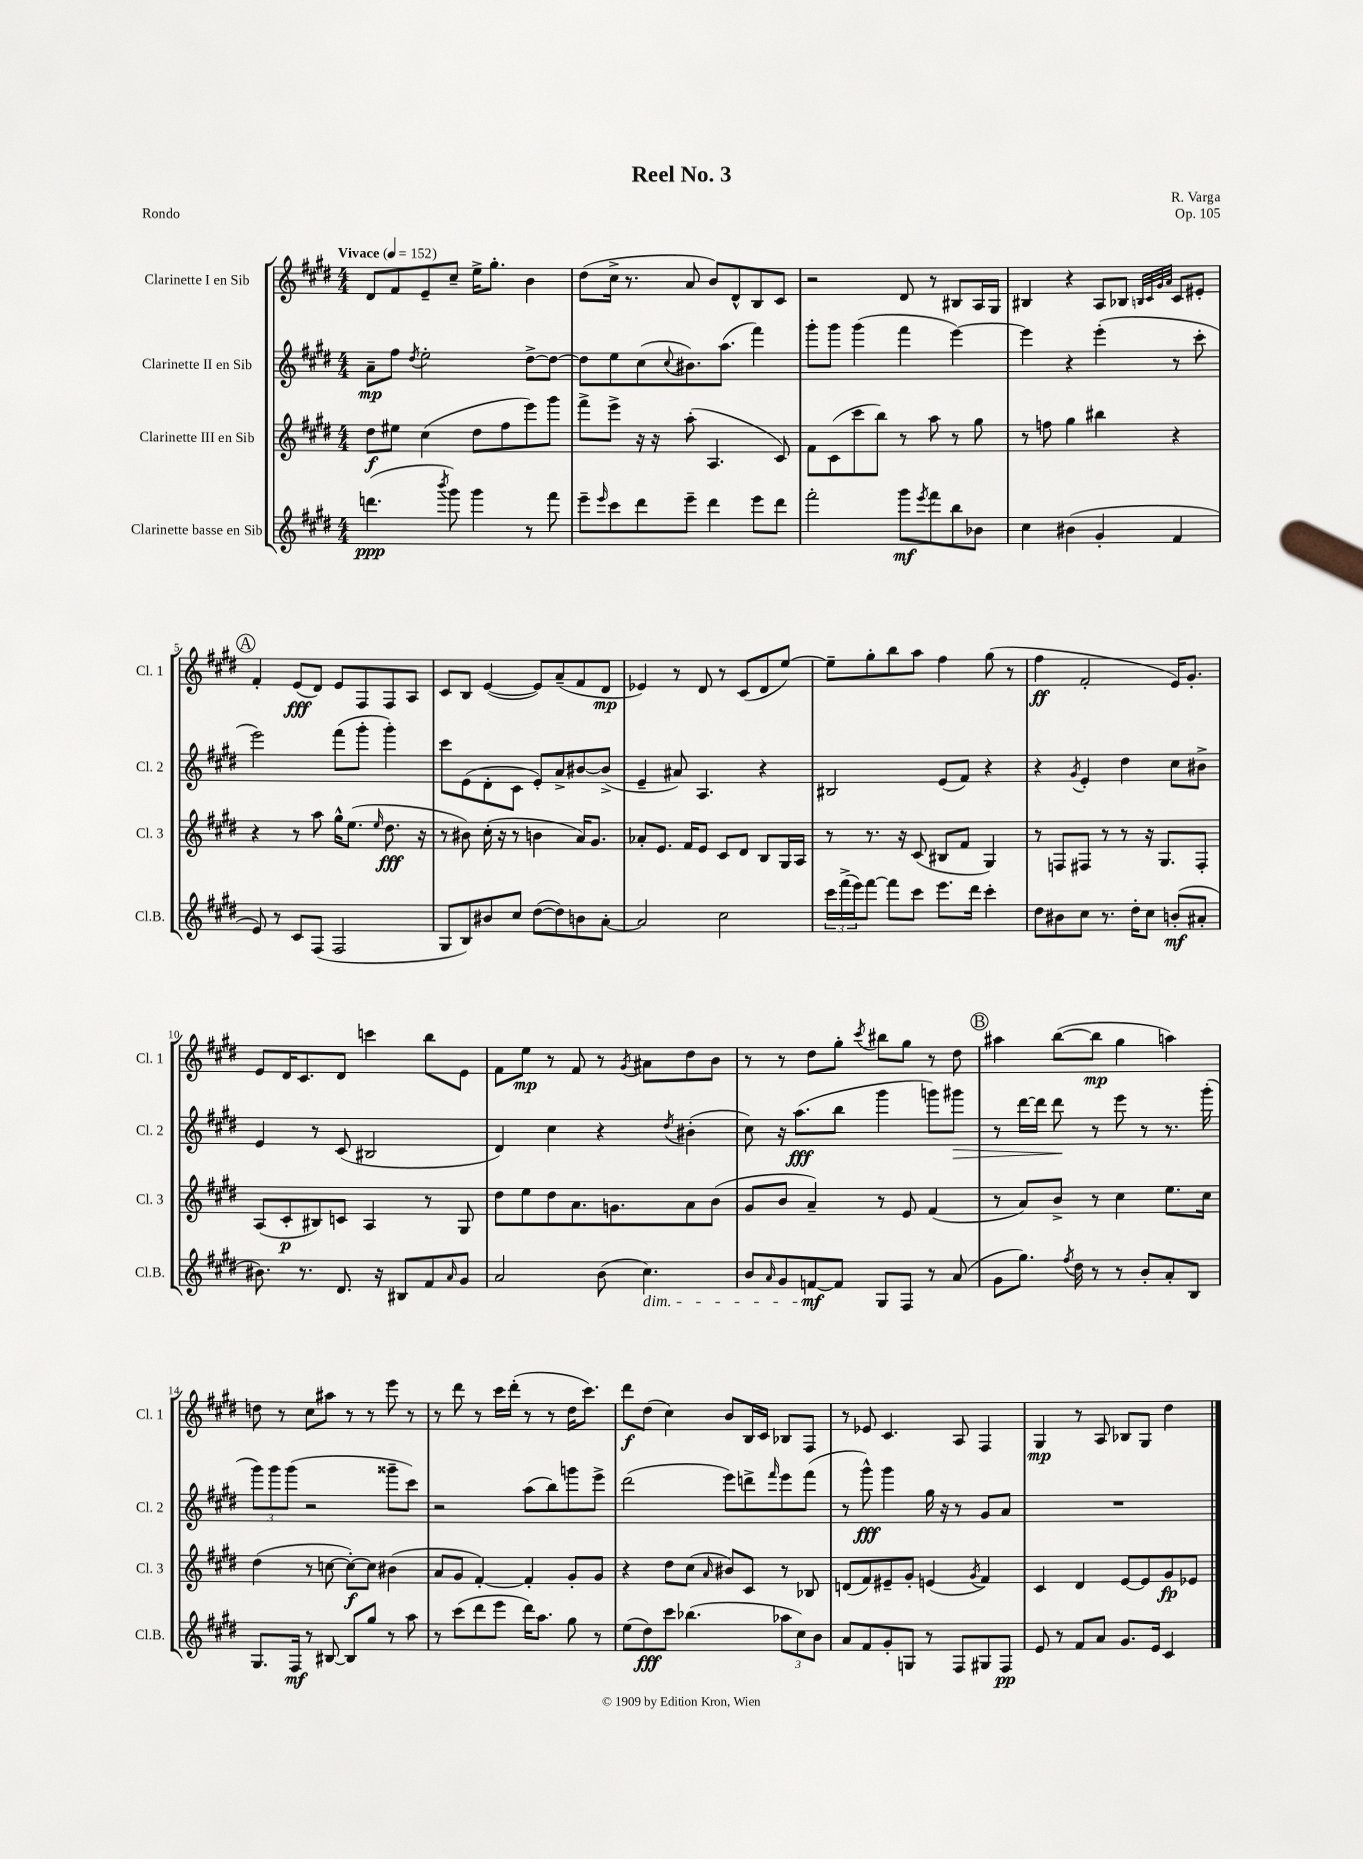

**kern	**dynam	**kern	**dynam	**kern	**dynam	**kern	**dynam
*part4	*part4	*part3	*part3	*part2	*part2	*part1	*part1
*staff4	*staff4	*staff3	*staff3	*staff2	*staff2	*staff1	*staff1
*I"Clarinette basse en Sib	*	*I"Clarinette III en Sib	*	*I"Clarinette II en Sib	*	*I"Clarinette I en Sib	*
*I'Cl.B.	*	*I'Cl. 3	*	*I'Cl. 2	*	*I'Cl. 1	*
*clefG2	*	*clefG2	*	*clefG2	*	*clefG2	*
*k[f#c#g#d#]	*	*k[f#c#g#d#]	*	*k[f#c#g#d#]	*	*k[f#c#g#d#]	*
*M4/4	*	*M4/4	*	*M4/4	*	*M4/4	*
*MM152	*	*MM152	*	*MM152	*	*MM152	*
=1	=1	=1	=1	=1	=1	=1	=1
!	!	!	!	!	!	!LO:TX:a:B:t=Vivace	!
(4.dddn\	ppp	8dd#\L	f	8a~\L	mp	8d#/L	.
.	.	8ee#X\J	.	8ff#\J	.	8f#/	.
.	.	.	.	8qdd#/	.	.	.
.	.	(4cc#\	.	2ee'\	.	8e~/	.
8qbbb/	.	.	.	.	.	.	.
8ggg#\)	.	.	.	.	.	8cc#~/J	.
4ggg#\	.	8dd#\L	.	.	.	16ee^\KL	.
.	.	.	.	.	.	8.gg#'\J	.
.	.	8ff#\	.	.	.	.	.
8r	.	8eee\)	.	[8dd#^\L	.	4b\	.
8fff#\	.	8ggg#\J	.	8dd#\J_	.	.	.
=2	=2	=2	=2	=2	=2	=2	=2
8eee~\L	.	8fff#^\L	.	8dd#\L]	.	(8dd#\L	.
16qqeee/	.	.	.	.	.	.	.
8ccc#\	.	8eee^\J	.	8ee\	.	16cc#^\Jk	.
.	.	.	.	.	.	8.r	.
8ddd#\	.	16r	.	(8cc#\	.	.	.
.	.	16r	.	.	.	.	.
.	.	.	.	8qqcc#/	.	.	.
8eee~\J	.	(8aa'\	.	8.b#X\)	.	8a/	.
4ddd#\	.	4.A/	.	.	.	8b/L)	.
.	.	.	.	(8.aa\J	.	.	.
.	.	.	.	.	.	8d#^^/	.
8eee\L	.	.	.	4fff#\)	.	8B/	.
8ddd#\J	.	8c#/)	.	.	.	8c#/J	.
=3	=3	=3	=3	=3	=3	=3	=3
2fff#'\	.	8f#\L	.	8ggg#'\L	.	2r	.
.	.	(8c#\	.	8ggg#\J	.	.	.
.	.	8ccc#\	.	(4ggg#\	.	.	.
.	.	8bb\J)	.	.	.	.	.
8ggg#\L	mf	8r	.	4fff#\	.	8d#/	.
8qeee/	.	.	.	.	.	.	.
8fff#\	.	8aa\	.	.	.	8r	.
8bb\	.	8r	.	[4eee\)	.	8B#X/L	.
8b-X\J	.	8gg#\	.	.	.	16A/L	.
.	.	.	.	.	.	16G#/JJ	.
=4	=4	=4	=4	=4	=4	=4	=4
4cc#\	.	8r	.	4eee\]	.	4B#X/	.
.	.	8ffn\	.	.	.	.	.
(4b#X\	.	4gg#\	.	4r	.	4r	.
4g#'/	.	4bb#X\	.	(4eee'\	.	8A/L	.
.	.	.	.	.	.	8B-X/J	.
.	.	.	.	.	.	32qqBn/LLL	.
.	.	.	.	.	.	32qqc#/	.
.	.	.	.	.	.	32qqg#/	.
.	.	.	.	.	.	32qqa/JJJ	.
4f#/	.	4r	.	8r	.	8c#/L	.
.	.	.	.	8ccc#'\	.	8e#X'/J	.
!!LO:LB:g=z
!!LO:REH:place=s1:t=A
=5	=5	=5	=5	=5	=5	=5	=5
8e/)	.	4r	.	2eee\)	.	4f#'/	.
8r	.	.	.	.	.	.	.
8c#/L	.	8r	.	.	.	(8e/L	fff
(8F#/J	.	8aa\	.	.	.	8d#/J)	.
2F#/	.	16gg#^^\KL	.	(8fff#\L	.	8e/L	.
.	.	(8.ee\J	.	.	.	.	.
.	.	.	.	8ggg#'\J	.	8F#/	.
.	.	16qqee/	.	.	.	.	.
.	.	8.dd#\	fff	4ggg#'\)	.	8F#/	.
.	.	.	.	.	.	8A/J	.
.	.	16r	.	.	.	.	.
=6	=6	=6	=6	=6	=6	=6	=6
8G#/L	.	8r	.	8ccc#\L	.	8c#/L	.
8B/)	.	8b#X\)	.	(8e\	.	8B/J	.
8b#X/	.	(16cc#'\	.	8d#'\	.	([4e/	.
.	.	16r	.	.	.	.	.
8cc#/J	.	8r	.	8c#\J	.	.	.
([8dd#\L	.	4bn\	.	8e'/L)	.	8e/L])	.
8dd#\])	.	.	.	8a^/	.	(8a~/	.
8bn\	.	16a/KL)	.	[8b#X/	.	8f#/	.
.	.	8.g#/J	.	.	.	.	.
[8a'\J	.	.	.	(8b#^/J]	.	8d#/J	mp
=7	=7	=7	=7	=7	=7	=7	=7
2a/]	.	8a-X'/L	.	4e~/	.	4e-X/)	.
.	.	8.e/J	.	.	.	.	.
.	.	.	.	8a#X/)	.	8r	.
.	.	16f#/KL	.	.	.	.	.
.	.	8e/J	.	4.A/	.	8d#/	.
2cc#\	.	8c#/L	.	.	.	8r	.
.	.	8d#/J	.	.	.	(8c#/L	.
.	.	8B/L	.	4r	.	8d#/	.
.	.	16G#/L	.	.	.	[8ee/J)	.
.	.	16A/JJ	.	.	.	.	.
=8	=8	=8	=8	=8	=8	=8	=8
24ccc#\LL	.	8r	.	2B#X/	.	8ee~\L]	.
(24fff#^\	.	.	.	.	.	.	.
24eee\J)	.	.	.	.	.	.	.
[8fff#\J	.	8.r	.	.	.	8gg#'\	.
8fff#\L]	.	.	.	.	.	8bb\	.
.	.	16r	.	.	.	.	.
8ccc#\J	.	(8c#/	.	.	.	8aa\J	.
8.eee\L	.	8B#X/L	.	(8e/L	.	4ff#\	.
.	.	8f#/J	.	8f#/J)	.	.	.
16ddd#\Jk	.	.	.	.	.	.	.
4ccc#'\	.	4G#/)	.	4r	.	(8gg#\	.
.	.	.	.	.	.	8r	.
=9	=9	=9	=9	=9	=9	=9	=9
8dd#\L	.	8r	.	4r	.	4ff#\	ff
8b#X\	.	8Fn/L	.	.	.	.	.
.	.	.	.	8qg#/	.	.	.
8cc#\J	.	8F#X/J	.	4e'/	.	2f#'/	.
8.r	.	8r	.	.	.	.	.
.	.	8r	.	4dd#\	.	.	.
16dd#'\KL	.	.	.	.	.	.	.
8cc#\J	.	16r	.	.	.	.	.
.	.	8.G#/L	.	.	.	.	.
(8bn'/L	mf	.	.	8cc#\L	.	16e/KL)	.
.	.	.	.	.	.	8.g#'/J	.
8a#X'/J	.	8F#'/J	.	8b#X^\J	.	.	.
!!LO:LB:g=z
=10	=10	=10	=10	=10	=10	=10	=10
8.b#X\)	.	(8A/L	.	4e/	.	8e/L	.
.	.	8c#'/	p	.	.	16d#/K	.
8.r	.	.	.	.	.	8.c#/	.
.	.	8B#X/)	.	8r	.	.	.
8.d#/	.	8cn/J	.	(8c#/	.	8d#/J	.
.	.	4A/	.	2B#X/	.	4cccn\	.
16r	.	.	.	.	.	.	.
8B#X/L	.	.	.	.	.	.	.
8f#/	.	8r	.	.	.	8bb\L	.
16qqa/	.	.	.	.	.	.	.
8g#/J	.	8G#/	.	.	.	8e\J	.
=11	=11	=11	=11	=11	=11	=11	=11
2a/	.	8dd#\L	.	4d#/)	.	8f#\L	.
.	.	8ee\	.	.	.	8ee\J	mp
.	.	8dd#\	.	4cc#\	.	8r	.
.	.	8.a\	.	.	.	8f#/	.
(8b\	.	.	.	4r	.	8r	.
.	.	8.gn\	.	.	.	.	.
.	.	.	.	.	.	8qg#/	.
!LO:TX:b:i:t=dim.	!	!	!	!	!	!	!
4.cc#\)	.	.	.	.	.	8a#X\L	.
.	.	.	.	8qdd#/	.	.	.
.	.	8a\	.	(4b#X'\	.	8dd#\	.
.	.	(8b\J	.	.	.	8b\J	.
=12	=12	=12	=12	=12	=12	=12	=12
8b/L	.	8g#/L	.	8cc#\)	.	8r	.
16qqa/	.	.	.	.	.	.	.
8g#/	.	8b/J	.	16r	.	8r	.
.	.	.	.	(8.aa\L	fff	.	.
[8fn/	mf	4a~/)	.	.	.	8dd#\L	.
8f/J]	.	.	.	8bb\J	.	8gg#'\J	.
.	.	.	.	.	.	8qccc#/	.
8G#/L	.	8r	.	4ggg#\	.	8bb#X\L	.
8F#/J	.	8e/	.	.	.	8gg#\J	.
8r	.	(4f#/	.	8gggn\L)	.	8r	.
!	!	!	!	!	!LO:HP:b	!	!
(8a/	.	.	.	8ggg#X\J	>	8dd#\	.
!!LO:REH:place=s1:t=B
=13	=13	=13	=13	=13	=13	=13	=13
8g#\L	.	8r	.	8r	.	4aa#X\	.
8.gg#\J)	.	8a/L)	.	[16ddd#\LL	.	.	.
.	.	.	.	16ddd#\JJ]	.	.	.
.	.	8b^/J	.	8ddd#\	.	([8bb\L	.
8qff#/	.	.	.	.	.	.	.
16dd#\	.	.	.	.	.	.	.
8r	.	8r	.	8r	]	8bb\J]	mp
8r	.	4cc#\	.	8eee\	.	4gg#\	.
8b'/L	.	.	.	8r	.	.	.
8a'/	.	8.ee\L	.	8.r	.	4aan\)	.
8B/J	.	.	.	.	.	.	.
.	.	16cc#\Jk	.	(16ggg#'\	.	.	.
!!LO:LB:g=z
=14	=14	=14	=14	=14	=14	=14	=14
8.G#/L	.	(4dd#\	.	12ggg#\L)	.	8ddn\	.
.	.	.	.	12ggg#\	.	.	.
.	.	.	.	.	.	8r	.
.	.	.	.	(12ggg#\J	.	.	.
16F#/Jk	mf	.	.	.	.	.	.
8r	.	8r	.	2r	.	8cc#\L	.
[8B#X/	.	[8ccn\	.	.	.	8aa#X\J	.
8B#/L]	.	8cc'\L_)	f	.	.	8r	.
8gg#/J	.	8cc\J]	.	.	.	8r	.
8r	.	(4b#X\	.	8ggg##X~\L	.	8eee\	.
8aa\	.	.	.	8ccc#\J)	.	8r	.
=15	=15	=15	=15	=15	=15	=15	=15
8r	.	8a/L	.	2r	.	8r	.
(8ccc#\L	.	8g#/J	.	.	.	8ddd#\	.
8ddd#\	.	[4f#'/)	.	.	.	8r	.
8eee\J	.	.	.	.	.	16ccc#\LL	.
.	.	.	.	.	.	(16ddd#'\JJ	.
16ddd#\KL)	.	4f#'/]	.	(8aa\L	.	8r	.
8.aa\J	.	.	.	.	.	.	.
.	.	.	.	8bb\)	.	8r	.
8gg#\	.	8g#'/L	.	8gggn\	.	16dd#\KL	.
.	.	.	.	.	.	8.ccc#\J)	.
8r	.	8g#/J	.	8eee^\J	.	.	.
=16	=16	=16	=16	=16	=16	=16	=16
(8ee\L	.	4r	.	(2ddd#\	.	8ddd#\L	f
8dd#\)	fff	.	.	.	.	(8dd#\J	.
8ccc#\J	.	8dd#\L	.	.	.	4cc#\)	.
(4.bb-X\	.	(8cc#\J	.	.	.	.	.
.	.	16qqa/	.	.	.	.	.
.	.	8b#X/L)	.	8eee\L)	.	8b/L	.
.	.	8c#/J	.	8dddn^\	.	16B/L	.
.	.	.	.	.	.	16c#/JJ	.
.	.	.	.	16qqfff#/	.	.	.
12aa-X\L	.	8r	.	8eee\	.	8B-X/L	.
12cc#\)	.	.	.	.	.	.	.
.	.	8B-X/	.	(8fff#\J	.	8F#/J	.
12b\J	.	.	.	.	.	.	.
=17	=17	=17	=17	=17	=17	=17	=17
8a/L	.	(8dn/L	.	8r	.	8r	.
8f#/	.	8f#/)	.	8ggg#^^\)	fff	8e-X/	.
8g#'/	.	8e#X~/	.	4ggg#\	.	4.c#/	.
8Gn/J	.	8g#'/J	.	.	.	.	.
8r	.	(4en/	.	16gg#\	.	.	.
.	.	.	.	16r	.	.	.
8F#/L	.	.	.	8r	.	8A/	.
.	.	8qg#/	.	.	.	.	.
8G#X/	.	4f#/)	.	8g#/L	.	4F#/	.
8F#/J	pp	.	.	8a/J	.	.	.
=18	=18	=18	=18	=18	=18	=18	=18
8e/	.	4c#/	.	1r	.	4G#/	mp
8r	.	.	.	.	.	.	.
8f#/L	.	4d#/	.	.	.	8r	.
8a/J	.	.	.	.	.	8A/	.
8.g#/L	.	[8e/L	.	.	.	8B-X/L	.
.	.	8e/]	.	.	.	8G#/J	.
16e/Jk	.	.	.	.	.	.	.
4c#/	.	8g#/	fp	.	.	4dd#\	.
.	.	8e-X/J	.	.	.	.	.
==	==	==	==	==	==	==	==
*-	*-	*-	*-	*-	*-	*-	*-
